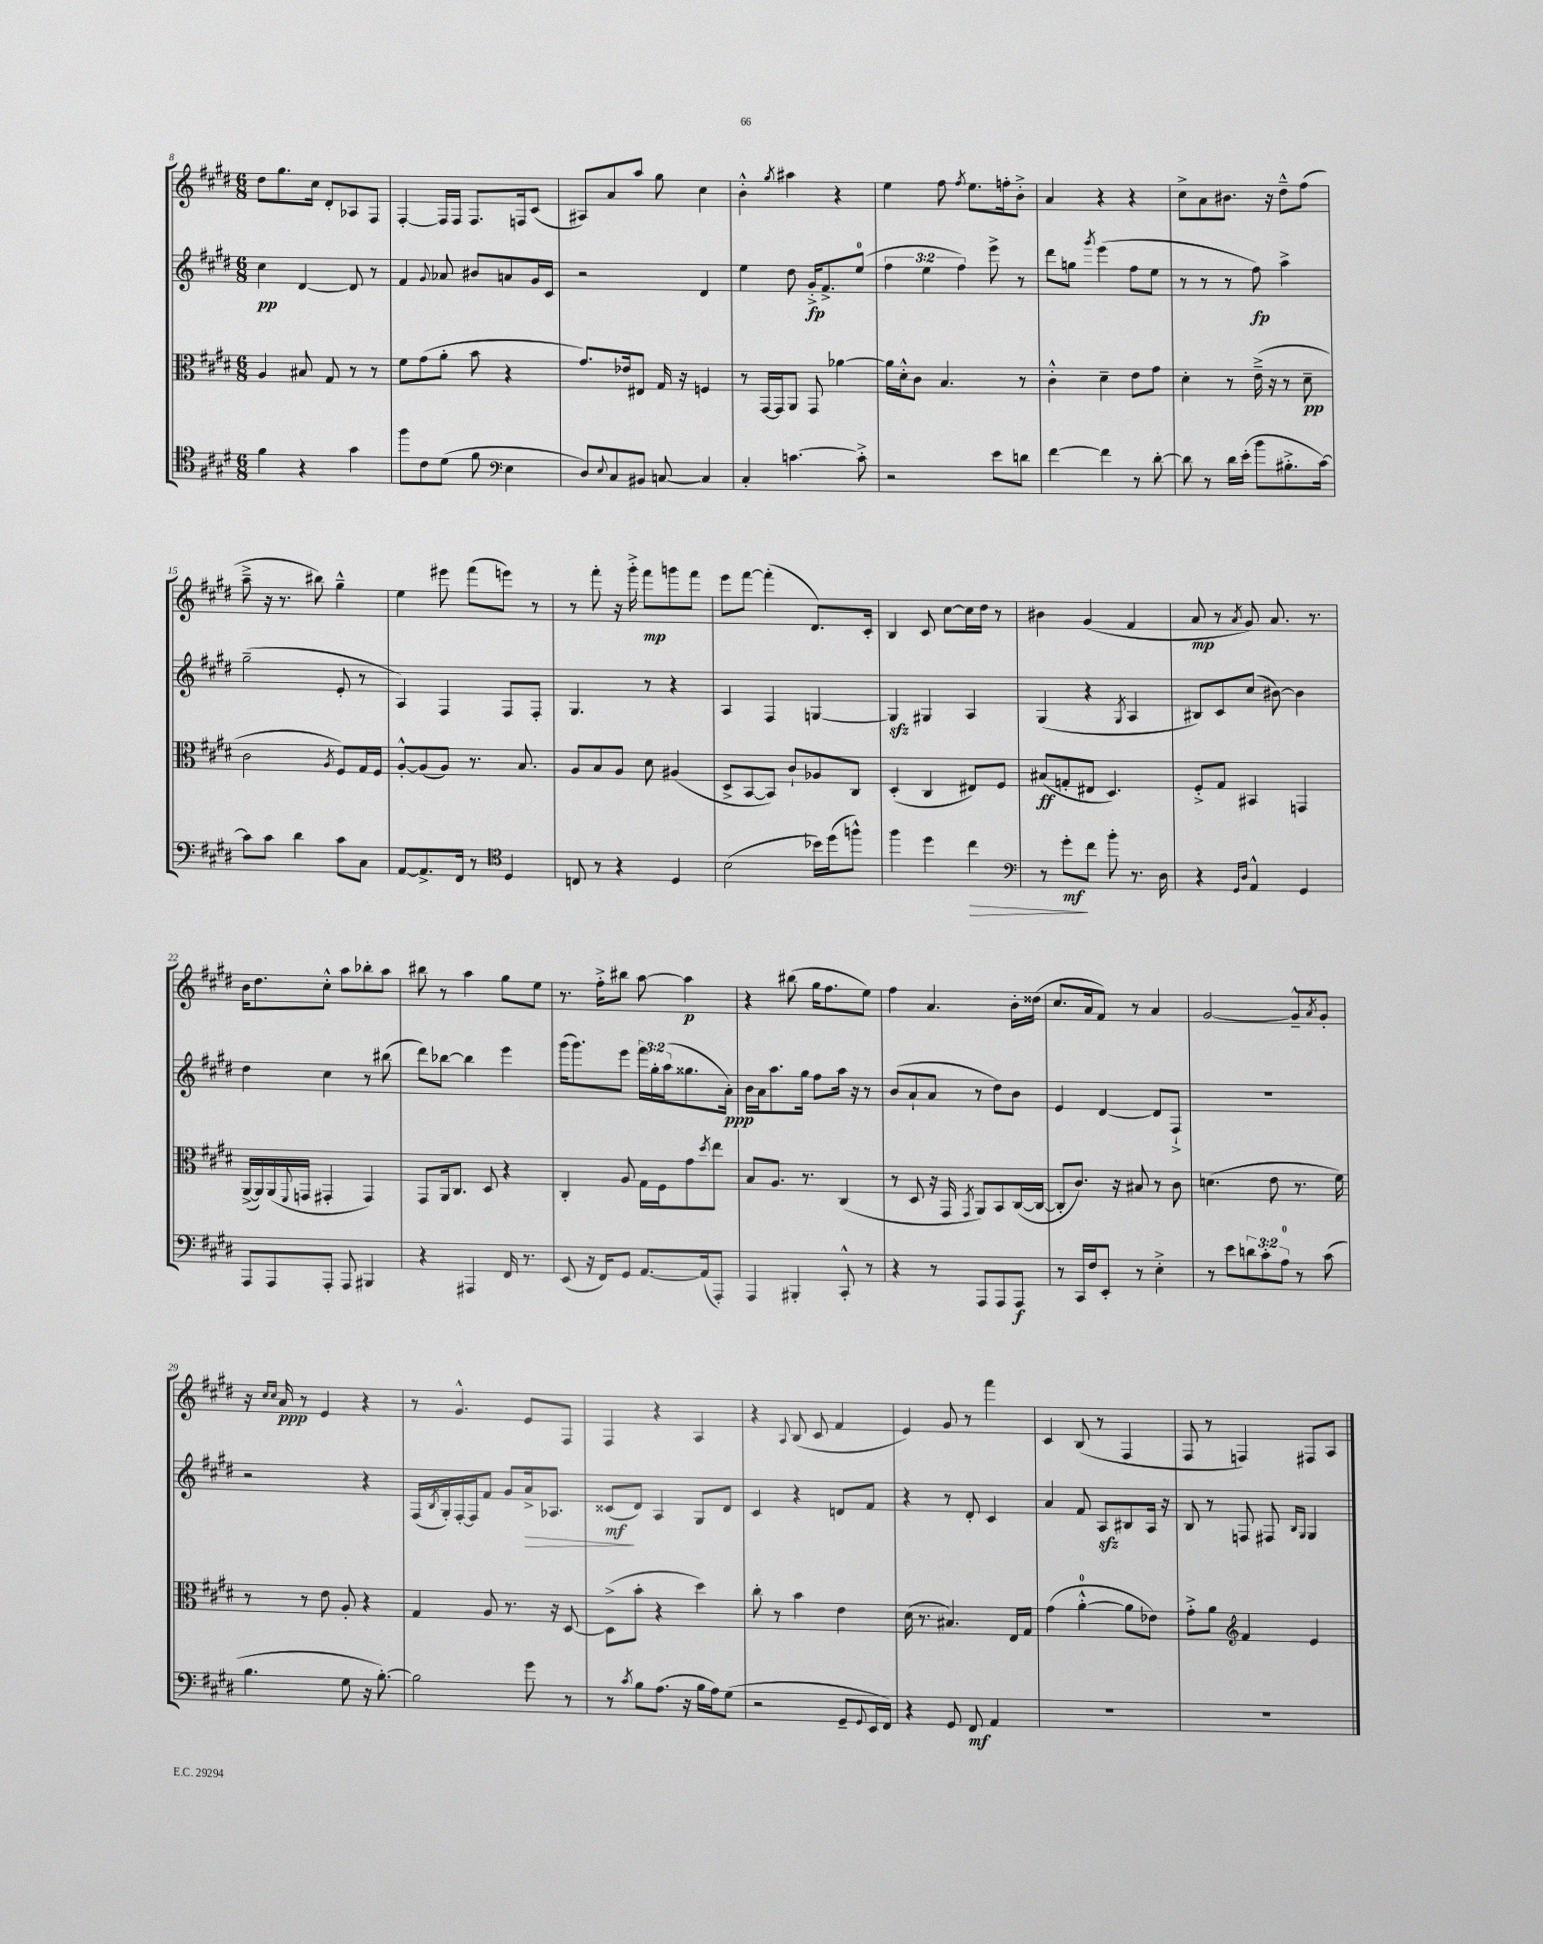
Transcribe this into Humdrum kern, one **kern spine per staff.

**kern	**kern	**kern	**kern
*staff4	*staff3	*staff2	*staff1
*clefC4	*clefC3	*clefG2	*clefG2
*k[f#c#g#d#]	*k[f#c#g#d#]	*k[f#c#g#d#]	*k[f#c#g#d#]
*M6/8	*M6/8	*M6/8	*M6/8
4f#\	4A/	4cc#\	8dd#\L
.	.	.	8.gg#\
4r	8B#/	[4d#/	.
.	.	.	16cc#\Jk
.	8G#/	.	8d#'/L
4g#\	8r	8d#/]	8A-/
.	8r	8r	8F#/J
=	=	=	=
8ff#\L	8f#\L	4f#/	[4F#'/
8c#\	(8g#\	.	.
.	.	8qqg#/	.
(8d#\J	8a'\J	8a-/	16F#/]LL
.	.	.	16F#/JJ
8f#\	8b\	8b#/L	8.F#/L
*clefF4	*	*	*
4E\	4r	8a/	.
.	.	.	16F/k
.	.	16g#/L	(8c#/J
.	.	16c#/JJ	.
=	=	=	=
8D#/L)	8.g#/L)	2r	8A#/L)
8qqE/	.	.	.
8C#/	.	.	8a/
.	16e-/k	.	.
8BB#/J	8E#/J	.	8aa/J
[8C/	16G#/	.	8gg#\
.	16r	.	.
4C/]	4F/	4d#/	4cc#\
=	=	=	=
4C#'/	8r	4ee\	4b'^^\
.	[16GG#/LL	.	.
.	16GG#/]J	.	.
.	.	.	8qgg#/
[4.c\	8AA/J	8dd#\	4aa#\
.	8GG#/	16g#'^/LK	.
.	.	8.f#^/	.
.	[4a-\	.	4r
8c'^\]	.	(8ee/J	.
=	=	=	=
2r	16a-\]LL	6ff#\	4ee\
.	16d#'^^\J	.	.
.	8c#\J	.	.
.	.	6ee\	.
.	4.B/	.	8ff#\
.	.	6ff#\)	.
.	.	.	8qff#/
.	.	.	8.ee\L
8e\L	.	8eee^\	.
.	.	.	16ff'\k
8d\J	8r	8r	8b'^\J
=	=	=	=
[4f#\	4c#'^^\	8ddd#\L	4a/
.	.	8gg\J	.
.	.	8qggg#/	.
4f#\]	4d#~\	(4eee\	4r
8r	8e\L	8ff#\L	4r
[8d#'\	8g#\J	8ee\J	.
=	=	=	=
8d#\]	4d#'\	8r	8cc#^\L
8r	.	8r	8a\
16d#\LL	8r	8r	8.b#\J
(16e'\JJ	.	.	.
8b\L	(16e~^\	8ff#\)	.
.	16r	.	16r
8.B#'^\	8r	4aa^\	8dd#~^^\L
.	8d#~\	.	(8ff#\J
[16c#\Jk)	.	.	.
=	=	=	=
8c#\]L	2c#\	(2gg#~\	8aa~^\
8c#\J	.	.	16r
.	.	.	8.r
4d#\	.	.	.
.	.	.	8bb#\)
.	8qA/	.	.
8c#\L	8F#/L)	8e'/	4gg#~^^\
8C#\J	16G#/L	8r	.
.	16F#/JJ	.	.
=	=	=	=
[8AA/L	[8A'^^/L	4A/)	4ee\
8.AA^/]	(8A/]	.	.
.	8A/J)	4F#/	8eee#\
16FF#/Jk	.	.	.
8r	8.r	.	(8fff#\L
*clefC4	*	*	*
4D#/	.	8F#/L	8eee\J)
.	8.B/	.	.
.	.	8F#'/J	8r
=	=	=	=
8C/	8A/L	4.G#/	8r
8r	8B/	.	8fff#'\
4r	8A/J	.	16r
.	.	.	16ggg#'^\
.	8d#\	8r	8fff#\L
4D#/	(4A#/	4r	8ggg\
.	.	.	8fff#\J
=	=	=	=
(2B\	8D#^/L	4A/	8eee\L
.	[8BB/	.	[8fff#\J
.	8BB/]J)	4F#/	(4fff#'\]
.	8c#`/L	.	.
16b-\LL)	8A-/	[4G/	8.d#/L)
(16dd#\J	.	.	.
8ff^^\J)	8C#/J	.	.
.	.	.	16c#'/Jk
=	=	=	=
4ff#\	(4D#'/	4G/]	4B/
4dd#\	4C#/	4G#/	8c#/
.	.	.	[8cc#\L
4cc#\	8E#/L)	4A/	16cc#\]L
.	.	.	16dd#\JJ
.	8F#/J	.	8r
=	=	=	=
*clefF4	*	*	*
8r	(8B#/L	(4G#/	4b#\
8g#'\L	8G'/	.	.
8f#\J	8E#/J	4r	(4g#/
8b'\	4.D#/)	.	.
.	.	8qG#/	.
8.r	.	4A/	4f#/
16D#\	.	.	.
=	=	=	=
4r	8F#'^/L	8B#/L)	8a/
.	8G#/J	8c#/	8r
16qqGG#/LL	.	.	.
16qqD#/JJ	.	.	8qa/
4AA^^/	4BB#/	(8cc#/J	8g#/)
.	.	[8b#\)	8.a/
4GG#/	4GG/	4b#\]	.
.	.	.	8.r
=	=	=	=
8AAA/L	([16AA^/LL	4dd#\	16b\LK
.	16AA/])	.	8.dd#\
8AAA/	(16AA/	.	.
.	8qqFF#/	.	.
.	16GG/JJ	.	.
8AAA'/J	4GG#'/	4cc#\	8cc#'^^\J
8AAA/	.	.	8aa\L
4BBB#/	4GG#/)	8r	8bb-'\
.	.	(8bb#\	8aa\J
=	=	=	=
4r	8GG#/L	8ddd#\L)	8bb#\
.	16AA/k	[8bb-\J	8r
.	8.C#/J	.	.
4AAA#/	.	4bb-\]	4aa\
.	8D#/	.	.
16FF#/	4r	4eee\	8gg#\L
8.r	.	.	.
.	.	.	8ee\J
=	=	=	=
(8EE/	4C#'/	(16ggg#\LK	8.r
.	.	8.ggg#\)	.
16r	.	.	.
16FF#/LK)	.	.	16ff#'^\LK
8GG#/J	8A/	8eee\J	8bb#\J
[8.AA/L	16G#\LL	24fff#\LL	[8aa\
.	.	24gg#'\	.
.	16F#\J	.	.
.	.	(24aa\J	.
.	8g#\	8.gg##\	4aa\]
(16AA/]k	.	.	.
.	8qdd#/	.	.
8AAA'/J)	8ee\J	.	.
.	.	16a'\Jk)	.
=	=	=	=
4AAA/	8B/L	16b\LL	4r
.	.	16a\J	.
.	8.A/J	8.aa\	.
4BBB#'/	.	.	(8bb#\
.	8.r	16gg#\Jk	.
.	.	8ff#\L	16gg#\LK
.	.	.	8.ff#\
8CC#'^^/	(4C#/	16aa\Jk	.
.	.	16r	.
8r	.	8r	8ee\J)
=	=	=	=
4r	8r	(8b/L	4ff#\
.	8D#/	8a`/	.
8r	16r	8a/J	4.a/
.	16GG#/	.	.
.	8qGG#/	.	.
8AAA/L	8AA/L)	8r	.
8AAA/	8BB/	8dd#\L)	.
8AAA/J	([16C#/L	8b\J	16b'\LL
.	16C#/_JJ	.	(16dd##\JJ
=	=	=	=
8r	8C#'/]L	4e/	8.cc#/L
16CC#/LL	8.c#/J)	.	.
16F#/J	.	.	16a/k
8EE'/J	.	[4d#/	8f#/J)
.	16r	.	.
8r	8B#/	.	8r
4E'^\	8r	8d#/]L	4a/
.	8c#\	8F#`^/J	.
=	=	=	=
8r	(4.d\	2.r	[2g#/
8e\L	.	.	.
12d\	.	.	.
12c#'\	.	.	.
.	8e\	.	.
12A\J	.	.	.
8r	8.r	.	8g#~^^/]L
.	.	.	8qa/
(8c#\	.	.	8g#'/J
.	16f#\)	.	.
=	=	=	=
4.B\	8r	2r	16r
.	.	.	16qqcc#/LL
.	.	.	16qqcc#/JJ
.	.	.	16a/
.	8r	.	8r
.	8e\	.	4e/
8G#\	8A'/	.	.
16r	4r	4r	4r
[8.B'\)	.	.	.
=	=	=	=
2B\]	4G#/	(16F#/LL	8r
.	.	8qB/	.
.	.	16G#'/)	.
.	.	[16F#'/	4.g#^^/
.	.	16F#/]J	.
.	8A/	8f#/J	.
.	8.r	8g#/L	.
8g#\	.	16a^/k	8e/L
.	16r	8.A-/J	.
8r	[8D#/	.	8F#/J
=	=	=	=
8r	(8D#^\]L	(8c##/L	4F#/
8qc#/	.	.	.
8B\L	8b'\J	8d#/J)	.
(8.A\J	4r	4A/	4r
16r	.	.	.
16B\LL	4dd#\)	8G#/L	4A/
16A\J)	.	.	.
(8G#\J	.	8d#/J	.
=	=	=	=
2r	8cc#'\	4c#/	4r
.	8r	.	.
.	.	.	8qqA/
.	4b\	4r	(8B/
.	.	.	8c#/
8GG#~/L	4e\	8d/L	4f#/
8qqGG#/	.	.	.
16EE/L	.	8f#/J	.
16FF#/JJ)	.	.	.
=	=	=	=
4r	(16d#\	4r	4e/)
.	8.r	.	.
8GG#/	4.B#/)	8r	8g#/
8FF#/	.	8d#'/	8r
4AA/	.	4c#/	4fff#\
.	16E/LL	.	.
.	16G#/JJ	.	.
=	=	=	=
2.r	(4g#\	4a/	4c#/
.	[4a'^^\	8f#/	(8B/
.	.	8A/L	8r
.	8a\]L	8B#/	4F#/
.	8e-\J)	16A/Jk	.
.	.	16r	.
=	=	=	=
2.r	8g#'^\L	8B/	8F#/
.	8a\J	8r	8r
*	*clefG2	*	*
.	4f#/	8F/	4F/)
.	.	8F#/	.
.	.	16qqB/LL	.
.	.	16qqG#/JJ	.
.	4e/	4G#/	8F#/L
.	.	.	8A/J
==	==	==	==
*-	*-	*-	*-
